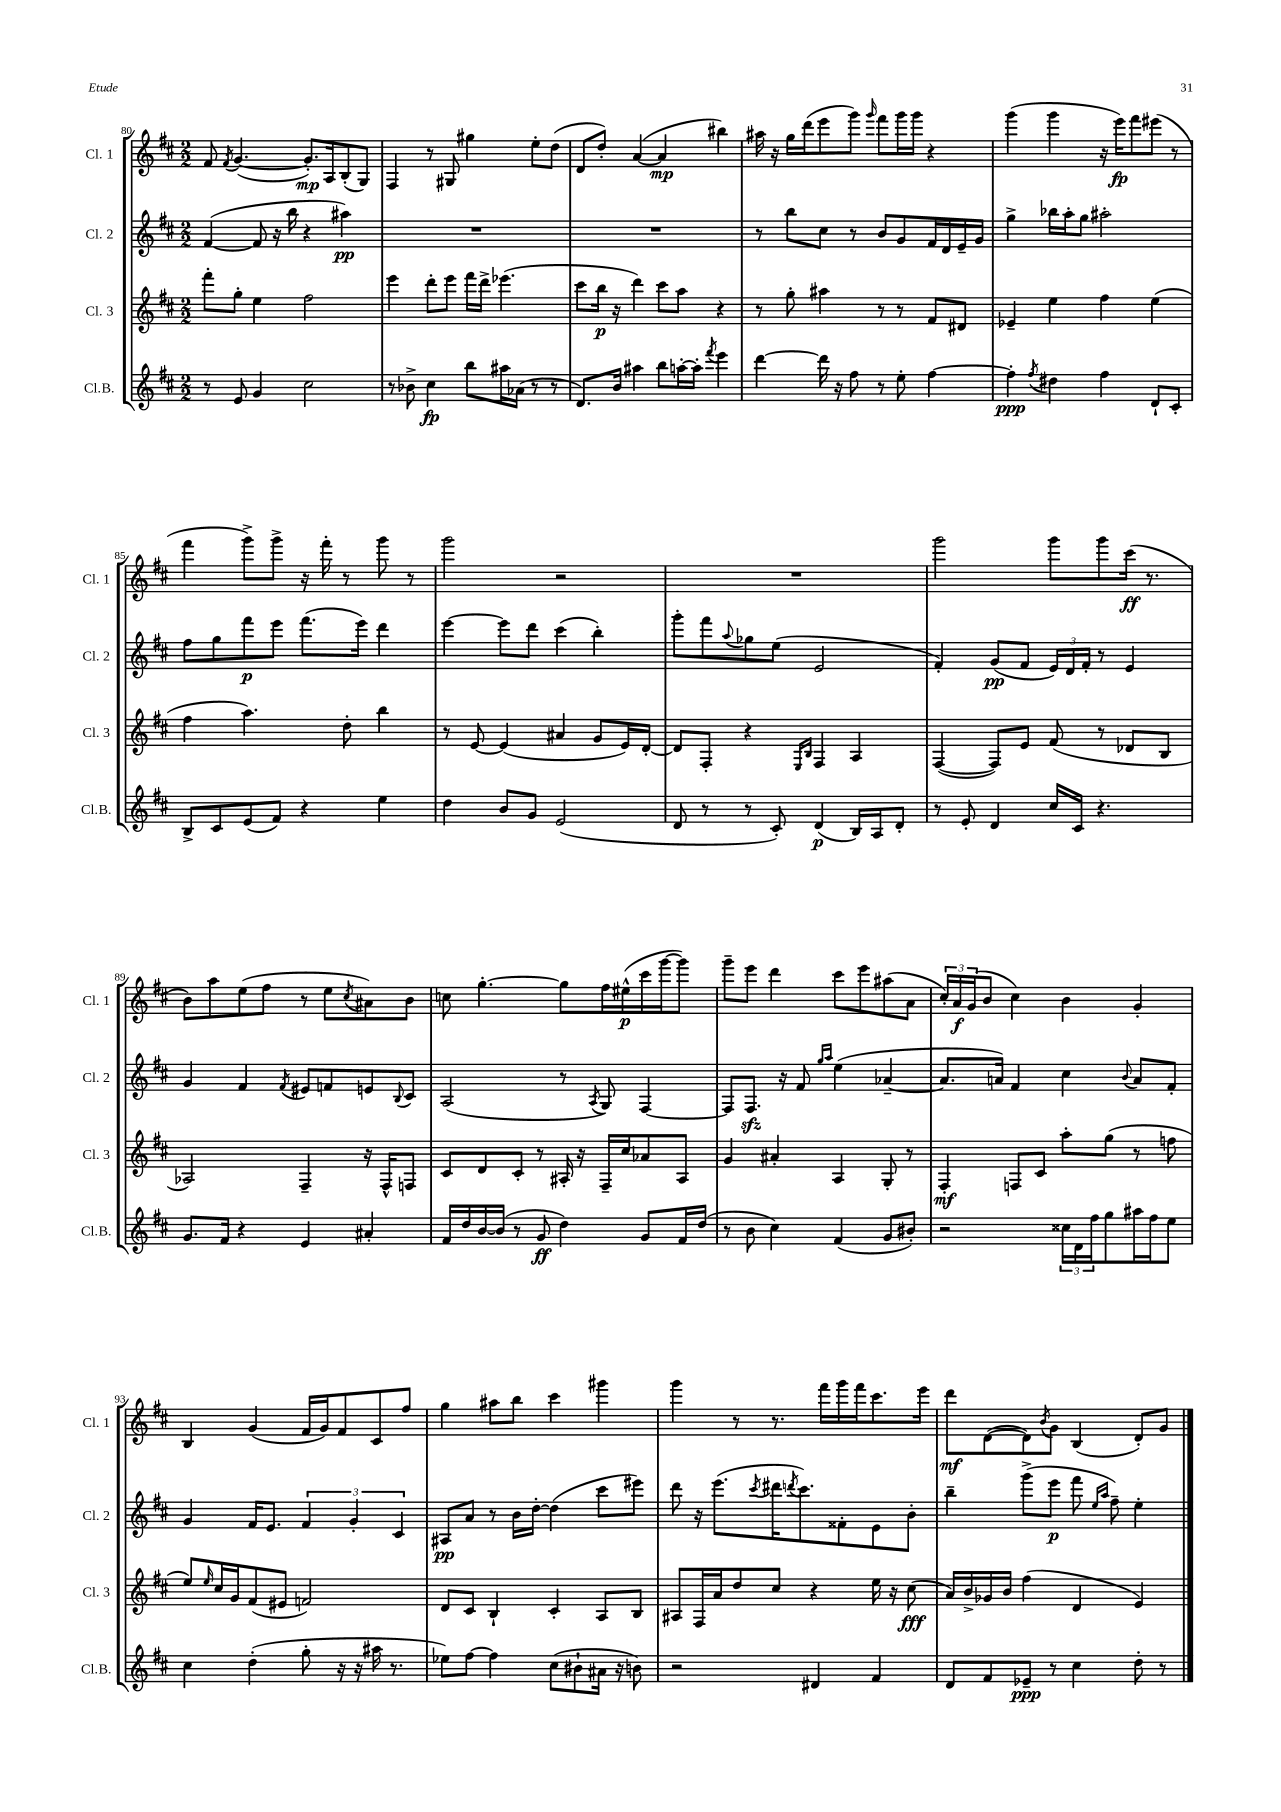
<<
\new StaffGroup <<
\new Staff = "s0" \with { instrumentName = "Cl. 1" shortInstrumentName = "Cl. 1" } {
    \clef treble \key d \major \numericTimeSignature \time 2/2
    fis'8 \acciaccatura { fis'8 } g'4.~( g'8.-.\mp) a16 b8-.( g8) |
    fis4 r8 gis8 gis''4 e''8-. d''8( |
    d'8 d''8-.) a'4~( a'4\mp bis''4) |
    ais''16 r16 g''16 d'''16( e'''8 g'''8) \grace { g'''16 } fis'''8 g'''16 g'''16 r4 |
    g'''4( g'''4 r16 e'''16\fp) fis'''8 eis'''8( r8 |
    fis'''4 g'''8->) g'''8-> r16 fis'''16-. r8 g'''8 r8 |
    g'''2 r2 |
    R1 |
    g'''2 g'''8 g'''8 cis'''16\ff( r8. |
    b'8) a''8 e''8( fis''8 r8 e''8 \acciaccatura { cis''8 } ais'8) b'8 |
    c''8 g''4.~-. g''8 fis''16 eis''16-^\p( cis'''16 g'''16~ g'''8) |
    g'''8-- e'''8 d'''4 cis'''8 e'''8 ais''8( a'8 |
    \tuplet 3/2 { cis''16-.) a'16\f g'16( } b'8 cis''4) b'4 g'4-. |
    b4 g'4( fis'16 g'16) fis'8 cis'8 fis''8 |
    g''4 ais''8 b''8 cis'''4 gis'''4 |
    g'''4 r8 r8. fis'''16 g'''16 fis'''16 cis'''8. e'''16 |
    d'''8\mf d'8~( d'8) \acciaccatura { b'8 } g'8 b4( d'8-.) g'8 \bar "|." |
}
\new Staff = "s1" \with { instrumentName = "Cl. 2" shortInstrumentName = "Cl. 2" } {
    \clef treble \key d \major \numericTimeSignature \time 2/2
    fis'4~( fis'8 r16 b''16 r4 ais''4\pp) |
    R1 |
    R1 |
    r8 b''8 cis''8 r8 b'8 g'8 fis'16 d'16 e'16-- g'16 |
    g''4-> bes''16 a''16-. g''8 ais''2-. |
    fis''8 g''8 fis'''8\p e'''8 fis'''8.( e'''16) d'''4 |
    e'''4~ e'''8 d'''8 cis'''4( b''4-.) |
    g'''8-. fis'''8 \appoggiatura { a''8 } ges''8 e''8( e'2 |
    fis'4-.) g'8\pp( fis'8 \tuplet 3/2 { e'16) d'16 fis'16-. } r8 e'4 |
    g'4 fis'4 \acciaccatura { fis'8 } eis'8 f'8 e'8 \appoggiatura { b8 } cis'8 |
    a2( r8 \acciaccatura { a8 } g8) fis4~ |
    fis8 fis8.\sfz r16 fis'8 \grace { g''16 a''16 } e''4( aes'4~-- |
    aes'8. a'16) fis'4 cis''4 \appoggiatura { b'8 } a'8 fis'8-. |
    g'4 fis'16 e'8. \tuplet 3/2 { fis'4 g'4-. cis'4 } |
    ais8\pp a'8 r8 b'16 d''16~-. d''4( cis'''8 eis'''8) |
    d'''8 r16 e'''8.( \acciaccatura { cis'''8 } dis'''16 \acciaccatura { d'''8 } cis'''8.) fisis'8-. e'8 b'8-. |
    b''4-- g'''8->( e'''8\p fis'''8 \grace { e''16 a''16 } fis''8--) e''4-. \bar "|." |
}
\new Staff = "s2" \with { instrumentName = "Cl. 3" shortInstrumentName = "Cl. 3" } {
    \clef treble \key d \major \numericTimeSignature \time 2/2
    fis'''8-. g''8-. e''4 fis''2 |
    e'''4 d'''8-. e'''8 fis'''16 d'''16-> ees'''4.( |
    cis'''8 b''16\p r16 d'''4) cis'''8 a''8 r4 |
    r8 g''8-. ais''4 r8 r8 fis'8 dis'8 |
    ees'4-- e''4 fis''4 e''4( |
    fis''4 a''4.) d''8-. b''4 |
    r8 e'8~ e'4( ais'4 g'8 e'16) d'16~-. |
    d'8 fis8-. r4 \grace { e16 b16 } fis4 a4 |
    fis4~( fis8) e'8 fis'8( r8 des'8 b8 |
    aes2) fis4-- r16 fis16-^ f8 |
    cis'8 d'8 cis'8-. r8 ais16-. r16 fis16-- cis''16 aes'8 ais8 |
    g'4 ais'4-. a4 g8-. r8 |
    fis4-.\mf f8 cis'8 a''8-. g''8( r8 f''8 |
    e''8) \grace { e''16 } cis''16 g'16 fis'8( eis'8 f'2) |
    d'8 cis'8 b4-! cis'4-. a8 b8 |
    ais8 fis16 a'16 d''8 cis''8 r4 e''16 r16 cis''8\fff( |
    a'16) b'16-> ges'16 b'16 fis''4( d'4 e'4) \bar "|." |
}
\new Staff = "s3" \with { instrumentName = "Cl.B." shortInstrumentName = "Cl.B." } {
    \clef treble \key d \major \numericTimeSignature \time 2/2
    r8 e'8 g'4 cis''2 |
    r8 bes'8-> cis''4\fp b''8 ais''16 aes'16( r8 r8 |
    d'8.) b'16 ais''4 b''8 a''16~-. a''16-. \acciaccatura { fis'''8 } e'''4 |
    d'''4~ d'''16 r16 fis''8 r8 e''8-. fis''4~ |
    fis''4-.\ppp \acciaccatura { fis''8 } dis''4 fis''4 d'8-! cis'8-. |
    b8-> cis'8 e'8( fis'8) r4 e''4 |
    d''4 b'8 g'8 e'2( |
    d'8 r8 r8 cis'8-.) d'4\p( b16) a16 d'8-. |
    r8 e'8-. d'4 cis''16 cis'16 r4. |
    g'8. fis'16 r4 e'4 ais'4-. |
    fis'16 d''16 b'16~ b'16( r8 g'8\ff d''4) g'8 fis'16 d''16( |
    r8 b'8 cis''4) fis'4( g'8 bis'8-.) |
    r2 \tuplet 3/2 { cisis''16 d'16 fis''16 } g''8 ais''16 fis''16 e''8 |
    cis''4 d''4-.( g''8-. r16 r16 ais''16 r8. |
    ees''8) fis''8~ fis''4 cis''8( bis'8-! ais'16 r16 b'8) |
    r2 dis'4 fis'4 |
    d'8 fis'8 ees'8--\ppp r8 cis''4 d''8-. r8 \bar "|." |
}
>>
>>
\layout { \context { \Score currentBarNumber = #80 } }
